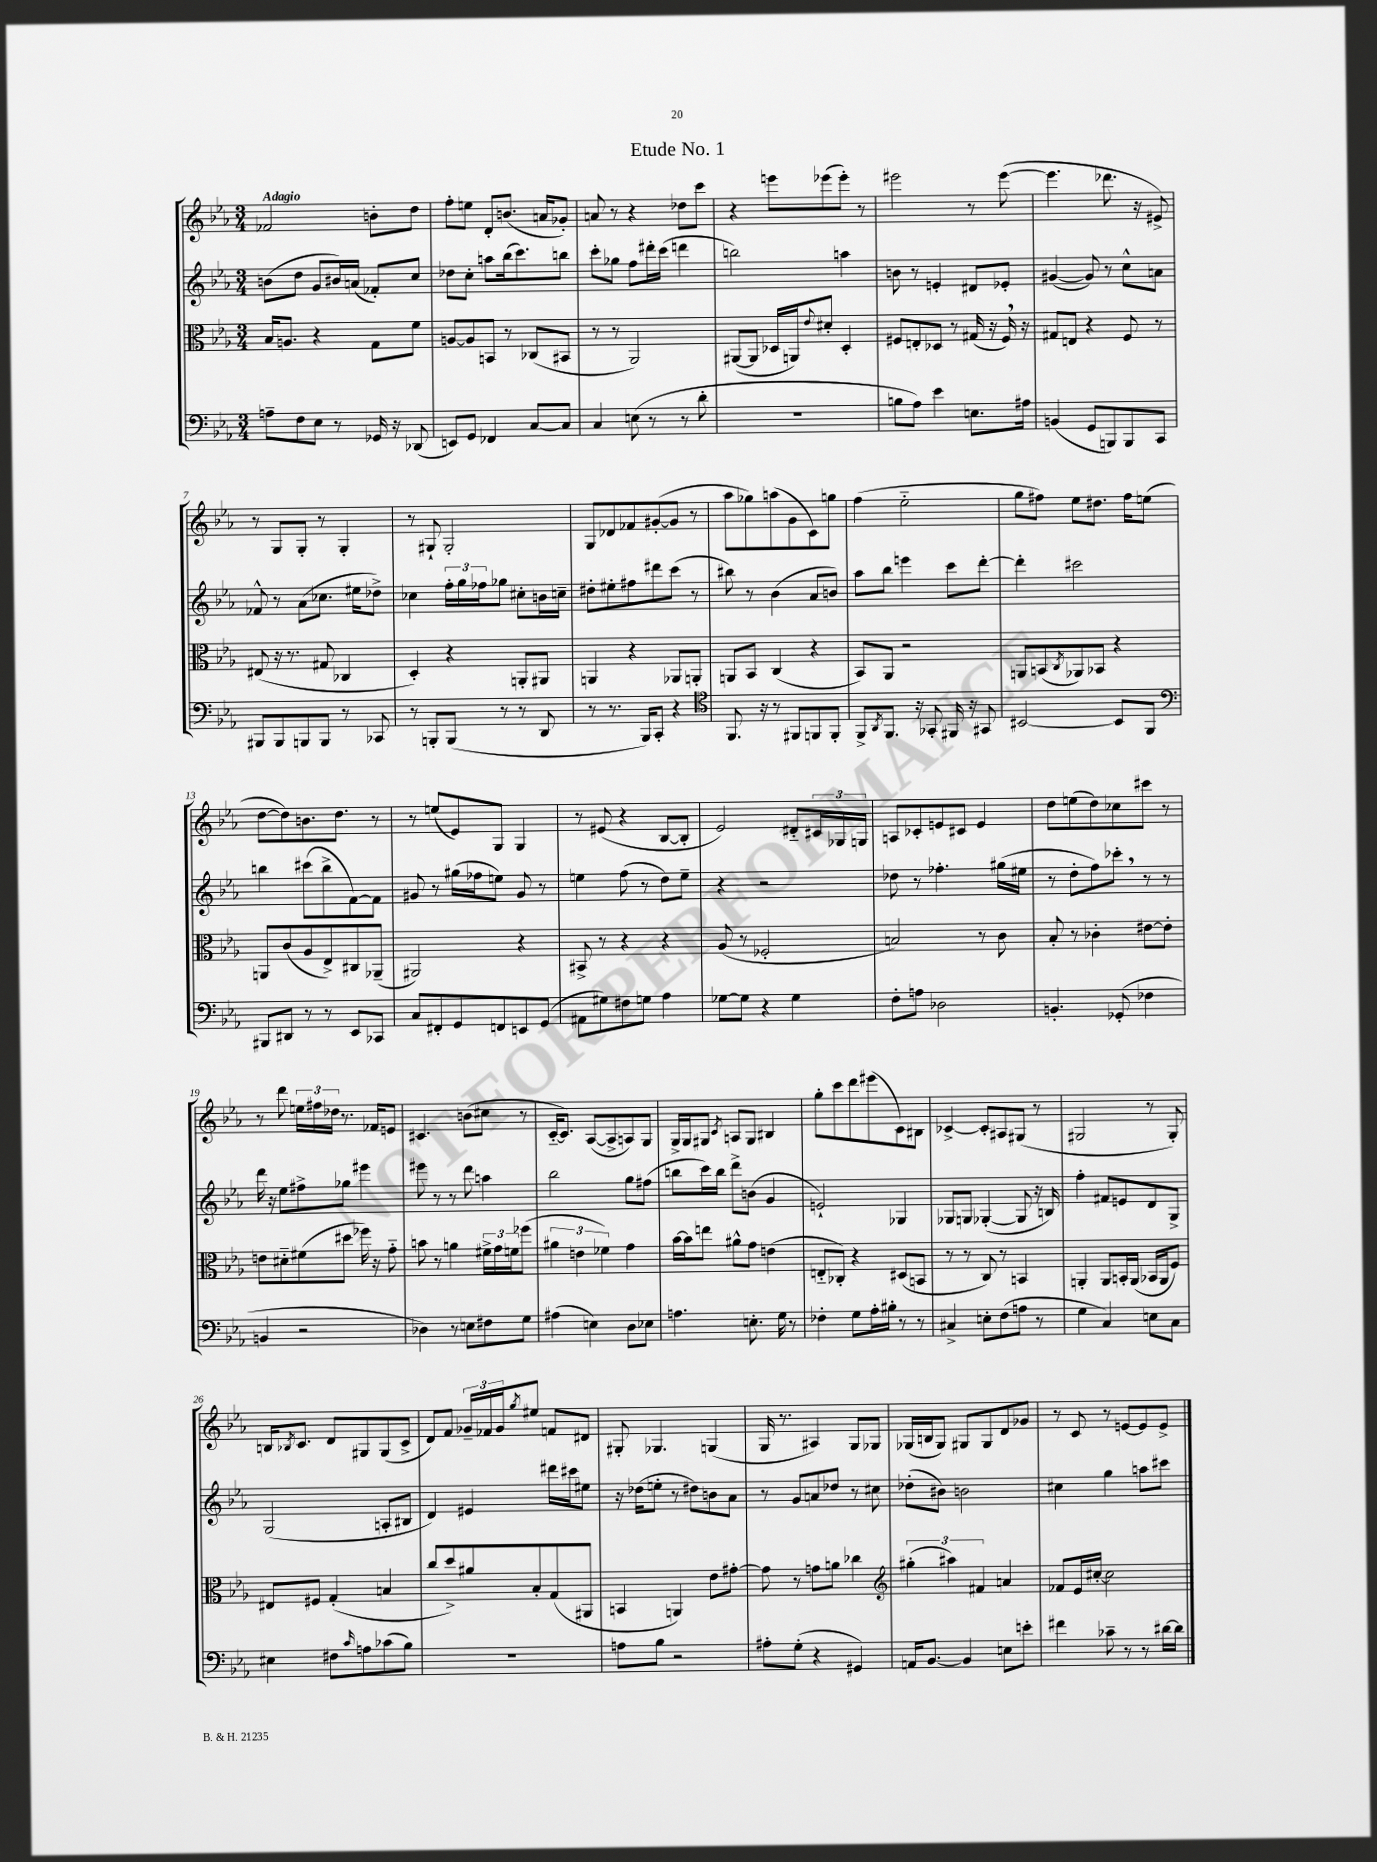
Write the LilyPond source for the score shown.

\header { title = "Etude No. 1" }
<<
\new StaffGroup <<
\new Staff = "s0" {
    \clef treble \key ees \major \numericTimeSignature \time 3/4 \tempo "Adagio"
    fes'2 b'8-. d''8 |
    f''8-. e''8 d'8-. b'8.( a'16 ges'8-.) |
    a'8 r8 r4 des''8 c'''8 |
    r4 e'''8 ees'''8( ees'''8-.) r8 |
    eis'''2 r8 eis'''8~( |
    eis'''4. des'''8. r16 eis'8->) |
    r8 g8 g8-. r8 g4-. |
    r8 gis8-! gis2-. |
    g8 des'8 fes'8 gis'8~-.( gis'8 r8 |
    aes''8 ges''8) a''8( g'8 c'8) g''8 |
    f''4( ees''2-_ |
    g''8 fis''8) ees''8 dis''8. fis''16 e''8( |
    d''8~ d''8) b'8. d''8. r8 |
    r8 e''8( ees'8) g8 g4 |
    r8 eis'8( r4 bes8~ bes8-. |
    ees'2) dis'8-_ \tuplet 3/2 { cis'16 ges16 g16 } |
    a8 ces'8-. e'8 cis'8 e'4 |
    d''8 e''8( d''8) ces''8 cis'''8 r8 |
    r8 d'''8 \tuplet 3/2 { e''16 fis''16 des''16 } r8. fes'16 e'8 |
    cis'4. b'8( cis''8 r8 |
    c'16~-_ c'8.) aes8~( aes8-> a8) g8 |
    g16-> g16 gis8 \acciaccatura { c'8 } a8 gis8 bis4 |
    g''8-. c'''8 d'''8 eis'''8( c'8) bis8 |
    ces'4~-> ces'8-. ais8 gis8( r8 |
    gis2 r8 gis8-.) |
    b16 \acciaccatura { bes8 } c'8. d'8 gis8 gis8( c'8-> |
    d'8) f'8 \tuplet 3/2 { ges'16-- fes'16 ges'16 } \acciaccatura { g''8 } eis''8 f'8 dis'8 |
    gis8-. ges4. g4( |
    g16 r8. ais4) g8 ges8 |
    ges16( b16 ges8) gis8 gis8 d'8 ges'8 |
    r8 c'8 r8 e'8~ e'8 e'8-> \bar "|." |
}
\new Staff = "s1" {
    \clef treble \key ees \major \numericTimeSignature \time 3/4
    b'8( d''8 g'8 bis'16) a'16( fes'8-.) c''8 |
    des''8 c''8-. a''8 bes''16( c'''8.) b''8 |
    c'''8-. ges''8 f''8 dis'''16-. c'''16( d'''4 |
    b''2) a''4 |
    b'8 r8 e'4-. dis'8 ees'8-. |
    gis'4~( gis'8) r8 c''8-^ a'8 |
    fes'8-^ r8 aes'8( ces''8. eis''16 des''8->) |
    ces''4 \tuplet 3/2 { f''16-. g''16 fes''16 } ges''8 cis''8-. b'16 c''16-- |
    dis''8-. eis''8-. fis''8 dis'''8 c'''8( r8 |
    bis''8) r8 bes'4( aes'8 b'8) |
    aes''8 bes''8 e'''4 c'''8 d'''8~-. |
    d'''4-. cis'''2 |
    b''4 cis'''8( b''8-> f'8~) f'8 |
    gis'8 r8 gis''16( fes''16 e''8) gis'8 r8 |
    e''4 f''8( r8 d''8) e''8-- |
    r4 r2 |
    des''8 r8 fes''4.-. gis''16( eis''16 |
    r8 d''8-. f''8) ces'''8-. \breathe r8 r8 |
    d'''16 r16 ees''8 fis''8-> ges''8 eis'''4 |
    eis'''8 r8 r8 d'''8 a''4 |
    bes''2 g''8 fis''8( |
    b''8 c'''16) b''16 d'''8-> b'8( g'4 |
    e'2-!) ges4 |
    ges8 g8 ges4~-.( ges8 r16 b16) |
    f''4-. fis'8 e'8 d'8 g8-> |
    g2( a8-. bis8 |
    d'4) eis'4 dis'''16 cis'''16 eis''8 |
    r16 des''16( e''8-. r8 dis''8) b'8 aes'8 |
    r8 g'8 a'8 des''8 r8 cis''8 |
    des''8-.( bis'8) b'2 |
    cis''4 g''4 a''8 cis'''8 \bar "|." |
}
\new Staff = "s2" {
    \clef alto \key ees \major \numericTimeSignature \time 3/4
    bes16 a8. r4 g8 f'8 |
    a8~ a8 b,8 r8 ces8( bis,8 |
    r8 r8 aes,2) |
    ais,8~( ais,8 des16 a,16) \appoggiatura { ees'8 } dis'8-. des4-. |
    fis8 e8-. des8 r8 gis16( r16 fis16) \breathe r16 |
    gis8 e8 r4 f8 r8 |
    eis8( r16 r8. gis8 ces4 |
    d4-.) r4 a,8-. ais,8 |
    a,4 r4 aes,8 a,8-. |
    a,8 bes,8 c4( r4 |
    bes,8) aes,8 r2 |
    a,8 b,8( \acciaccatura { c8 } aes,8) bes,8 r4 |
    a,8 c'8( aes8 ees8->) cis8 aes,8--( |
    ais,2) r4 |
    bis,8-> r8 r4 r4 |
    aes8( r8 fes2-. |
    b2) r8 c'8 |
    bes8-. r8 ces'4-. eis'8~ eis'8-. |
    e'8 dis'8-_ fis'8( dis''8 fes''16) r16 g'8-_ |
    b'8 r8 a'4 \tuplet 3/2 { fis'16-> g'16 f'16 } fes''8( |
    \tuplet 3/2 { ais'4 e'4 fes'4) } g'4 |
    bes'16~ bes'16 e''8 ais'8-^ g'8 e'4( |
    e8-_ ces8-.) r4 dis8( b,8 |
    r8 r8 c8) r8 b,4 |
    a,4-. a,8 b,16-. a,16( bes,16 a,16 f8) |
    eis8 fis8 g4-.( b4 |
    c''8 d''8->) ais'8 bes8-. g8( ais,8 |
    b,4 a,4) ees'8 gis'8~-. |
    gis'8 r8 g'8 a'8 ces''4 |
    \clef treble \tuplet 3/2 { gis''4-.( ais''4) fis'4 } a'4 |
    fes'8 ees'16 cis''16~-. cis''2 \bar "|." |
}
\new Staff = "s3" {
    \clef bass \key ees \major \numericTimeSignature \time 3/4
    a8-- f8 ees8 r8 ges,16 r16 des,8( |
    e,8) g,8 fes,4 c8~ c8 |
    c4 e8( r8 r8 d'8-. |
    R2. |
    b8 aes8) ees'4 e8. ais16 |
    b,4( g,8 b,,8) b,,8 c,8 |
    bis,,8 bis,,8 b,,8 b,,8 r8 ces,8 |
    r8 b,,8-. b,,8( r8 r8 d,8 |
    r8 r8. bes,,16) c,8-. r4 |
    \clef tenor f,8. r16 r8 fis,8 f,8 f,8-. |
    f,8-> \acciaccatura { aes,8 } f,8. r16 ges,8-. fis,16 r16 gis,8 |
    bis,2~ bis,8 f,8 |
    \clef bass bis,,8 dis,8 r8 r8 ees,8 ces,8 |
    c8 fis,8-. g,8 f,8 e,8 g,8( |
    ais,8 gis8) fis8 g8 aes4 |
    ges8~ ges8 r4 ges4 |
    f8-. a8 des2 |
    b,4.-. ges,8-.( fes4 |
    b,4 r2 |
    des4) r8 e8 fis8 g8 |
    ais4( e4) d8 ees8 |
    a4. e8.-. g16 r8 |
    fes4-. g8 aes16-. bis16-. r8 r8 |
    cis4-> e8-. f8( a8 r8 |
    g4 c4) e8 c8 |
    eis4 fis8 \grace { c'16 } a8 ces'8( bes8) |
    R2. |
    a8 bes8 r2 |
    ais8-. g8-.( r4 gis,4) |
    a,16 bes,8.~ bes,4 e8 e'8-. |
    fis'4 ces'8-- r8 r8 dis'16~ dis'16 \bar "|." |
}
>>
>>
